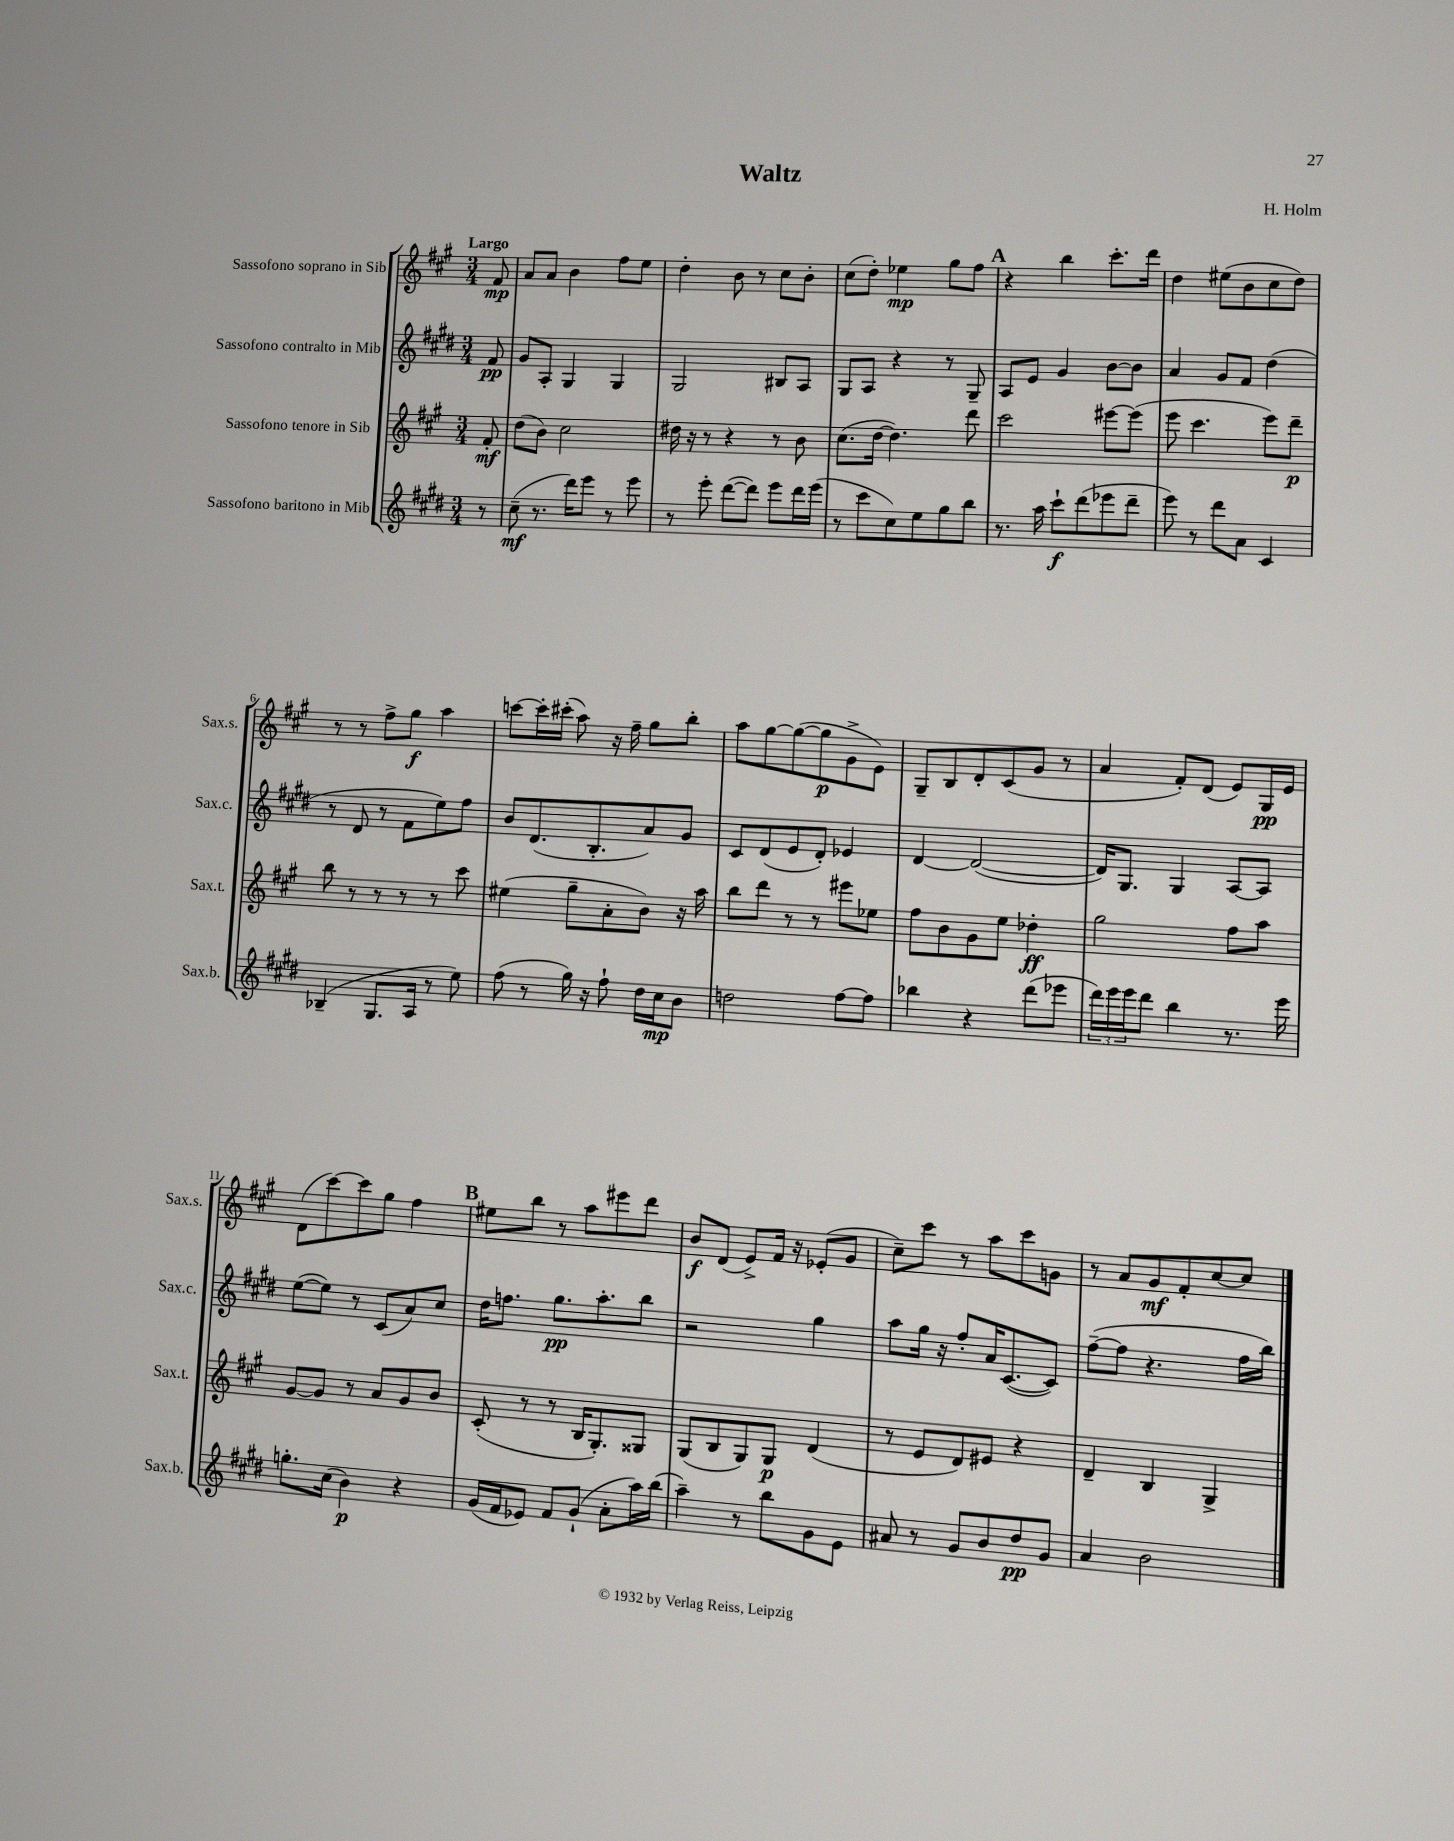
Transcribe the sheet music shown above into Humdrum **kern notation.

**kern	**dynam	**kern	**dynam	**kern	**dynam	**kern	**dynam
*part4	*part4	*part3	*part3	*part2	*part2	*part1	*part1
*staff4	*staff4	*staff3	*staff3	*staff2	*staff2	*staff1	*staff1
*I"Sassofono baritono in Mib	*	*I"Sassofono tenore in Sib	*	*I"Sassofono contralto in Mib	*	*I"Sassofono soprano in Sib	*
*I'Sax.b.	*	*I'Sax.t.	*	*I'Sax.c.	*	*I'Sax.s.	*
*clefG2	*	*clefG2	*	*clefG2	*	*clefG2	*
*k[f#c#g#d#]	*	*k[f#c#g#]	*	*k[f#c#g#d#]	*	*k[f#c#g#]	*
*M3/4	*	*M3/4	*	*M3/4	*	*M3/4	*
=	=	=	=	=	=	=	=
!	!	!	!	!	!	!LO:TX:a:B:t=Largo	!
8r	.	8f#'/	mf	8f#/	pp	8f#/	mp
=1	=1	=1	=1	=1	=1	=1	=1
(8cc#~\	mf	(8dd\L	.	8g#/L	.	8a/L	.
8.r	.	8b\J)	.	8A'/J	.	8a/J	.
.	.	2cc#\	.	4G#/	.	4b\	.
16ddd#\KL)	.	.	.	.	.	.	.
8eee\J	.	.	.	.	.	.	.
8r	.	.	.	4G#/	.	8ff#\L	.
8eee\	.	.	.	.	.	8ee\J	.
=2	=2	=2	=2	=2	=2	=2	=2
8r	.	16dd#X\	.	2G#/	.	4dd'\	.
.	.	16r	.	.	.	.	.
8eee'\	.	8r	.	.	.	.	.
([8ddd#\L	.	4r	.	.	.	8b\	.
8ddd#\J])	.	.	.	.	.	8r	.
8eee\L	.	8r	.	8B#X/L	.	8cc#\L	.
16ddd#\L	.	8b\	.	8A/J	.	8b'\J	.
(16eee\JJ	.	.	.	.	.	.	.
=3	=3	=3	=3	=3	=3	=3	=3
8r	.	(8.cc#\L	.	8G#/L	.	(8cc#\L	.
8ccc#\L	.	.	.	8A/J	.	8dd'\J)	.
.	.	[16dd\Jk	.	.	.	.	.
8cc#\)	.	4.dd\])	.	4r	.	4ee-X\	mp
8ee\	.	.	.	.	.	.	.
8gg#\	.	.	.	8r	.	8gg#\L	.
8bb\J	.	8ddd\	.	8G#~/	.	8ff#\J	.
!!LO:REH:place=s1:t=A
=4	=4	=4	=4	=4	=4	=4	=4
8.r	.	2ccc#\	.	8A/L	.	4r	.
.	.	.	.	8e/J	.	.	.
16aa\	.	.	.	.	.	.	.
8ccc#`\L	f	.	.	4g#/	.	4bb\	.
(8ddd#\	.	.	.	.	.	.	.
8eee-X\	.	[8eee#X\L	.	[8b\L	.	8.ccc#'\L	.
8ddd#~\J	.	(8eee#\J]	.	8b\J]	.	.	.
.	.	.	.	.	.	16ddd\Jk	.
=5	=5	=5	=5	=5	=5	=5	=5
8eee\)	.	8eee\	.	4a/	.	4dd\	.
8r	.	4.ccc#\	.	.	.	.	.
8ddd#\L	.	.	.	8g#/L	.	(8ee#X\L	.
8a\J	.	.	.	8f#/J	.	8b\	.
4c#/	.	8eee\L)	.	(4dd#\	.	8cc#\	.
.	.	8ddd~\J	p	.	.	8dd\J)	.
!!LO:LB:g=z
=6	=6	=6	=6	=6	=6	=6	=6
(4B-X~/	.	8bb\	.	8r	.	8r	.
.	.	8r	.	8d#/	.	8r	.
8.G#/L	.	8r	.	8r	.	8ff#^\L	.
.	.	8r	.	8f#\L	.	8gg#\J	f
16A/Jk	.	.	.	.	.	.	.
8r	.	8r	.	8ee\)	.	4aa\	.
8ee\)	.	8ccc#\	.	8ff#\J	.	.	.
=7	=7	=7	=7	=7	=7	=7	=7
(8ff#\	.	(4ee#X\	.	8b/L	.	[8cccn\L	.
8r	.	.	.	(8.d#/	.	16ccc'\L]	.
.	.	.	.	.	.	(16ccc#X'\JJ	.
16gg#\)	.	8gg#~\L	.	.	.	8aa\)	.
16r	.	.	.	8.B'/	.	.	.
8ff#`\	.	8a'\	.	.	.	16r	.
.	.	.	.	.	.	16ff#~\	.
16dd#\LL	.	8b\J)	.	8a/)	.	8gg#\L	.
16cc#\J	mp	.	.	.	.	.	.
8b\J	.	16r	.	8g#/J	.	8bb'\J	.
.	.	16aa\	.	.	.	.	.
=8	=8	=8	=8	=8	=8	=8	=8
2ddn\	.	8bb\L	.	8c#/L	.	8aa\L	.
.	.	8ddd\J	.	(8d#/	.	[8gg#\	.
.	.	8r	.	8e/	.	(8gg#\_	.
.	.	8r	.	8d#'/J)	.	8gg#\]	p
[8ff#\L	.	8eee#X\L	.	4e-X/	.	8g#^\	.
8ff#\J]	.	8ee-X\J	.	.	.	8e\J)	.
=9	=9	=9	=9	=9	=9	=9	=9
4bb-X\	.	8ff#\L	.	[4d#/	.	8G#~/L	.
.	.	8b\	.	.	.	8B/	.
4r	.	8g#\	.	(2d#/_	.	8d'/	.
.	.	8ee\J	.	.	.	(8c#/	.
(8ddd#\L	.	4dd-X'\	ff	.	.	8g#/J	.
8eee-X\J	.	.	.	.	.	8r	.
=10	=10	=10	=10	=10	=10	=10	=10
24ddd#\LL)	.	2gg#\	.	16d#/KL])	.	4a/	.
24eee\	.	.	.	.	.	.	.
.	.	.	.	8.G#/J	.	.	.
24eee\J	.	.	.	.	.	.	.
8ddd#\J	.	.	.	.	.	.	.
4bb\	.	.	.	4G#/	.	8f#'/L)	.
.	.	.	.	.	.	(8d/J	.
8.r	.	8ff#\L	.	[8A/L	.	8e/L)	.
.	.	8aa\J	.	8A/J]	.	16G#/L	pp
16eee\	.	.	.	.	.	16e/JJ	.
!!LO:LB:g=z
=11	=11	=11	=11	=11	=11	=11	=11
8.ggn'\L	.	[8g#/L	.	([8ee\L	.	(8d\L	.
.	.	8g#/J]	.	8ee\J])	.	[8ccc#\)	.
(16cc#\Jk	.	.	.	.	.	.	.
4b\)	p	8r	.	8r	.	8ccc#\]	.
.	.	8a/L	.	(8c#/L	.	8gg#\J	.
4r	.	8g#/	.	8a/)	.	4ff#\	.
.	.	8b/J	.	8cc#/J	.	.	.
!!LO:REH:place=s1:t=B
=12	=12	=12	=12	=12	=12	=12	=12
(16g#/LL	.	(8c#'/	.	16dd#\KL	.	8ee#X\L	.
16f#/J	.	.	.	8.ffn\J	.	.	.
8e-X/J)	.	8r	.	.	.	8bb\J	.
8f#/L	.	8r	.	8.gg#\L	pp	8r	.
(8g#`/J	.	16B/KL	.	.	.	8aa\L	.
.	.	8.G#'/)	.	8.aa'\	.	.	.
8a'\L	.	.	.	.	.	8eee#X\	.
16aa\L)	.	8G##X/J	.	8bb\J	.	8ddd\J	.
(16bb\JJ	.	.	.	.	.	.	.
=13	=13	=13	=13	=13	=13	=13	=13
4aa~\)	.	(8G#/L	.	2r	.	8b/L	f
.	.	8B/	.	.	.	(8d/J	.
8r	.	8G#/)	.	.	.	8e^/L)	.
8bb\L	.	8G#/J	p	.	.	16f#/Jk	.
.	.	.	.	.	.	16r	.
8g#\	.	(4d/	.	4gg#\	.	(8e-X'/L	.
8e\J	.	.	.	.	.	8g#/J	.
=14	=14	=14	=14	=14	=14	=14	=14
8a#X/	.	8r	.	8aa\L	.	8cc#~\L)	.
8r	.	8e/L	.	16gg#\Jk	.	8ccc#\J	.
.	.	.	.	16r	.	.	.
8g#/L	.	8d/)	.	8ff#'/L	.	8r	.
8b/	.	8e#X/J	.	16a/K	.	8aa\L	.
.	.	.	.	([8.c#/	.	.	.
8dd#/	pp	4r	.	.	.	8ccc#\	.
8g#/J	.	.	.	8c#/J])	.	8gn\J	.
=15	=15	=15	=15	=15	=15	=15	=15
4a/	.	4d~/	.	([8ff#~\L	.	8r	.
.	.	.	.	8ff#\J]	.	8a/L	.
2b\	.	4B/	.	4.r	.	8g#/	mf
.	.	.	.	.	.	8f#'/	.
.	.	4G#^/	.	.	.	[8cc#/	.
.	.	.	.	16ff#\LL	.	8cc#/J]	.
.	.	.	.	16bb\JJ)	.	.	.
==	==	==	==	==	==	==	==
*-	*-	*-	*-	*-	*-	*-	*-
